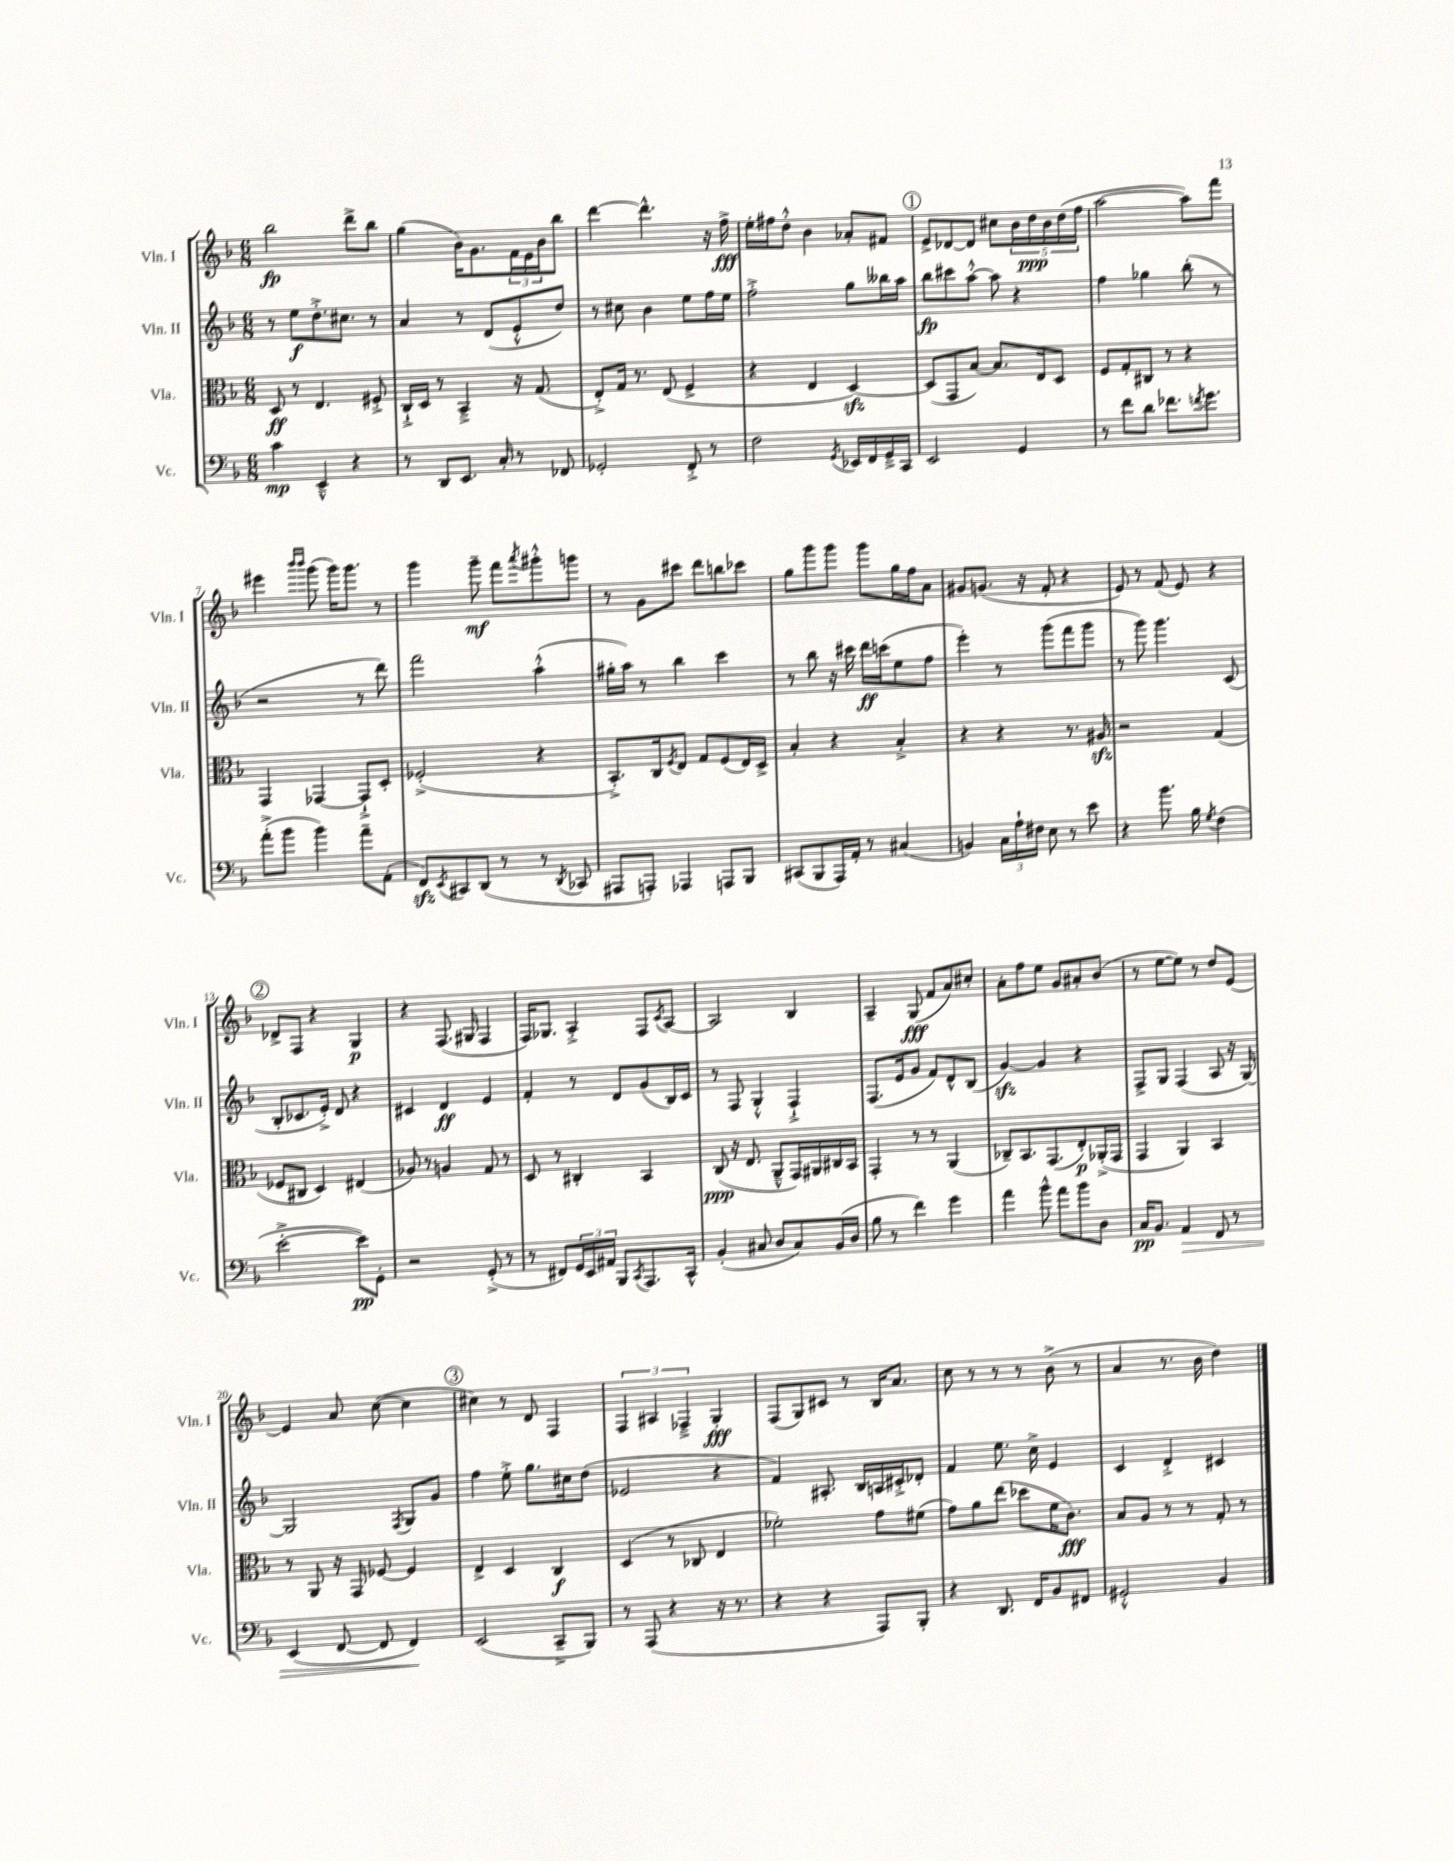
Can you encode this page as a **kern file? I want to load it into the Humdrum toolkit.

**kern	**kern	**kern	**kern
*staff4	*staff3	*staff2	*staff1
*clefF4	*clefC3	*clefG2	*clefG2
*k[b-]	*k[b-]	*k[b-]	*k[b-]
*M6/8	*M6/8	*M6/8	*M6/8
4c	8D	8r	2bb-
.	8r	8ee	.
4EE~^^	4.E	8.dd'^	.
.	.	8.cc#	.
4r	.	.	8ddd^
.	8F#'^	8r	8bb-
=	=	=	=
8r	16C`^	4a	(4gg
.	16D	.	.
8DD	8r	.	.
8.EE	4BB-~^	8r	16b-)
.	.	.	8.g
.	.	(8d	.
16C'	.	.	.
8r	16r	8e'^^	24f
.	.	.	24e
.	(8.G	.	.
.	.	.	24b-
8FF-	.	8dd)	8bb-
=	=	=	=
2GG-'	8E'^)	8r	[4ddd
.	16G	8cc#	.
.	8.r	.	.
.	.	4b-	4.ddd^^]
.	(8E	.	.
8FF'^	4F^	8ee	.
8r	.	16ff	16r
.	.	16ee	16ff^
=	=	=	=
2F	4r	2ff'^	16ee'
.	.	.	16ff#
.	.	.	8dd'^^
.	4E	.	4b-
8qGG	.	.	.
16EE-	[4D)	8gg	8a-'
16FF	.	.	.
16GG~^	.	16bb--	8f#
16CC	.	16aa	.
=	=	=	=
2EE	(8D]	8bb-	8e^
.	8GG	8ccc#	[8d-
.	[8B-)	[8aa'^^	8d-]
.	8.B-]	8aa]	8cc#
4GG	.	4r	20b-
.	.	.	20dd
.	16E	.	.
.	.	.	20b-
.	8D	.	.
.	.	.	(20dd
.	.	.	20ff
=	=	=	=
8r	8F	4ff	[2aa
8f	8G'	.	.
8d	8C#	4gg-	.
8.f-	8r	.	.
.	4r	(8bb-'	8aa])
8qf	.	.	.
8.g	.	.	.
.	.	8r	8fff
=	=	=	=
(8a'^	4GG	2r	4eee#
8b-	.	.	.
.	.	.	16qqbbb-
.	.	.	16qqbbb-
4b-)	[4GG-	.	(8ggg
.	.	.	16ggg)
.	.	.	8.ggg
8a~	8GG-`^]	8r	.
(8AA'	8D'	8ddd)	8r
=	=	=	=
8FF)	(2F-'^	2fff	4ggg
8qEE	.	.	.
8CC#	.	.	.
(8DD	.	.	8ggg~
8r	.	.	8fff
.	.	.	8qaaa
8r	4r	(4aa'^^	8ggg#'^^
8qDD	.	.	.
8CC-	.	.	8ggg
=	=	=	=
8AAA#	8.BB-'^)	16gg#'	8r
.	.	16aa)	.
8AAA')	.	8r	8g
.	16C	.	.
.	8qF	.	.
4AAA-	8E	4bb-	8ccc#
.	8G	.	8ddd
8AAA	(8F	4ccc	8bb
8BBB-	16E)	.	8ccc-
.	16D^	.	.
=	=	=	=
(8CC#	4B-'	8r	8gg
8BBB-	.	8bb-	8ggg
16AAA)	4r	16r	8ggg
16AA'	.	16ccc#	.
8r	.	16ddd	8ggg
.	.	(16ccc	.
(4C#	4B-'^	8ee	16gg
.	.	.	16ff
.	.	8ff	8a
=	=	=	=
4BB)	4r	4eee')	8g#
.	.	.	(8.g
24C	4r	8r	.
24A`	.	.	.
.	.	.	16r
24F#	.	.	.
8E	.	(8ggg	8f'
8r	8.r	8fff	4r
8e	.	8ggg	.
.	16A#	.	.
=	=	=	=
4r	2r	8r	8e)
.	.	8ggg)	8r
8.b-	.	4.ggg	(8f
.	.	.	8e)
16B-	.	.	.
8qG	.	.	.
(4F	(4G	.	4r
.	.	(8c	.
=	=	=	=
[2e'^	8F-	8B-'	8d-^
.	8C#	8.c-	8F
.	4D)	.	4r
.	.	16e'^)	.
.	.	8d	.
8e])	(4E#	4r	4G
8GG'	.	.	.
=	=	=	=
2r	8A-)	4c#	4r
.	8r	.	.
.	4A	4d	(8.F
.	.	.	16G#
(8GG'^	8G	4e	4F
8r	8r	.	.
=	=	=	=
8r	8D	4f'	16F)
.	.	.	8.G-
8FF#)	8r	.	.
24GG	4C#'	8r	4A'^
24EE	.	.	.
24AA#	.	.	.
8BBB-	.	8d	.
8qCC	.	.	.
8.AAA	4BB-	(8g	8F
.	.	.	8qc
.	.	16B-)	[8A
16CC^^	.	16c	.
=	=	=	=
(4BB-'	(8C	8r	2A]
.	16r	8F	.
.	8.E	.	.
8C#	.	4G'^^	.
8D	8AA~^^	.	.
8C#)	16GG)	4F`^	4B-
.	16AA#	.	.
(16BB-	16C#	.	.
16D	16BB-	.	.
=	=	=	=
8B-	4GG'	(8.F	4A~
8r	.	.	.
.	.	16e	.
4f)	8r	8g	(8G
.	8r	8f)	8f
4g	(4AA	8d^^	8a)
.	.	(8B-	8cc#'
=	=	=	=
4a	8C-~)	[4g)	8a'
.	8.BB-	.	8ff
8b-^^	.	4g]	8ee
.	(8.GG	.	.
8a	.	.	8g
8b-	8E')	4r	8a#'
8D	(16AA-'^	.	(8b-
.	16GG	.	.
=	=	=	=
16C	4GG	8F^	8r
8.BB-	.	.	.
.	.	8G	[8ee
4AA	4AA)	(4F	8ee])
.	.	.	8r
8FF	4BB-	8A	8dd
8r	.	16r	[8e
.	.	[16G)	.
=	=	=	=
(4EE	8r	2G]	4e]
.	8AA	.	.
[8FF	16r	.	8a
.	16GG	.	.
8FF]	[8F-	.	([8cc
.	.	8qF	.
4FF)	4F-]	8G	4cc]
.	.	8g	.
=	=	=	=
(2EE	4E^	4ff	4cc#)
.	4D	8ee'^	8r
.	.	8.gg	8d
8CC~^	4C	.	4F
.	.	16cc#	.
8BBB-)	.	(8dd	.
=	=	=	=
8r	(4D	2e-	6F
(8AAA	.	.	.
.	.	.	6A#
4r	8r	.	.
.	.	.	6F-~^
.	8C-	.	.
16r	4E	4r	4G'
8.r	.	.	.
=	=	=	=
4r	2f-')	4f)	(8F
.	.	.	8G)
4r	.	8.A#'	8c#
.	.	.	8r
.	.	16B-	.
8AAA)	8g	16A	16B-
.	.	16c#'^	8.a
8BBB-'	(8f#	8d-'	.
=	=	=	=
4r	8g)	4f	8cc
.	8a	.	8r
8.DD	(8ee	8.ee	8r
.	8dd-	.	8r
16FF	.	16cc^	.
8BB-	16f	4e	(8b-^
.	8.c)	.	.
8FF#	.	.	8r
=	=	=	=
2GG#'^^	8B-	4c	4a
.	8A	.	.
.	8r	4d'^	8.r
.	8r	.	.
.	.	.	16b-
4BB-	8G'	4c#	4dd)
.	8r	.	.
==	==	==	==
*-	*-	*-	*-
